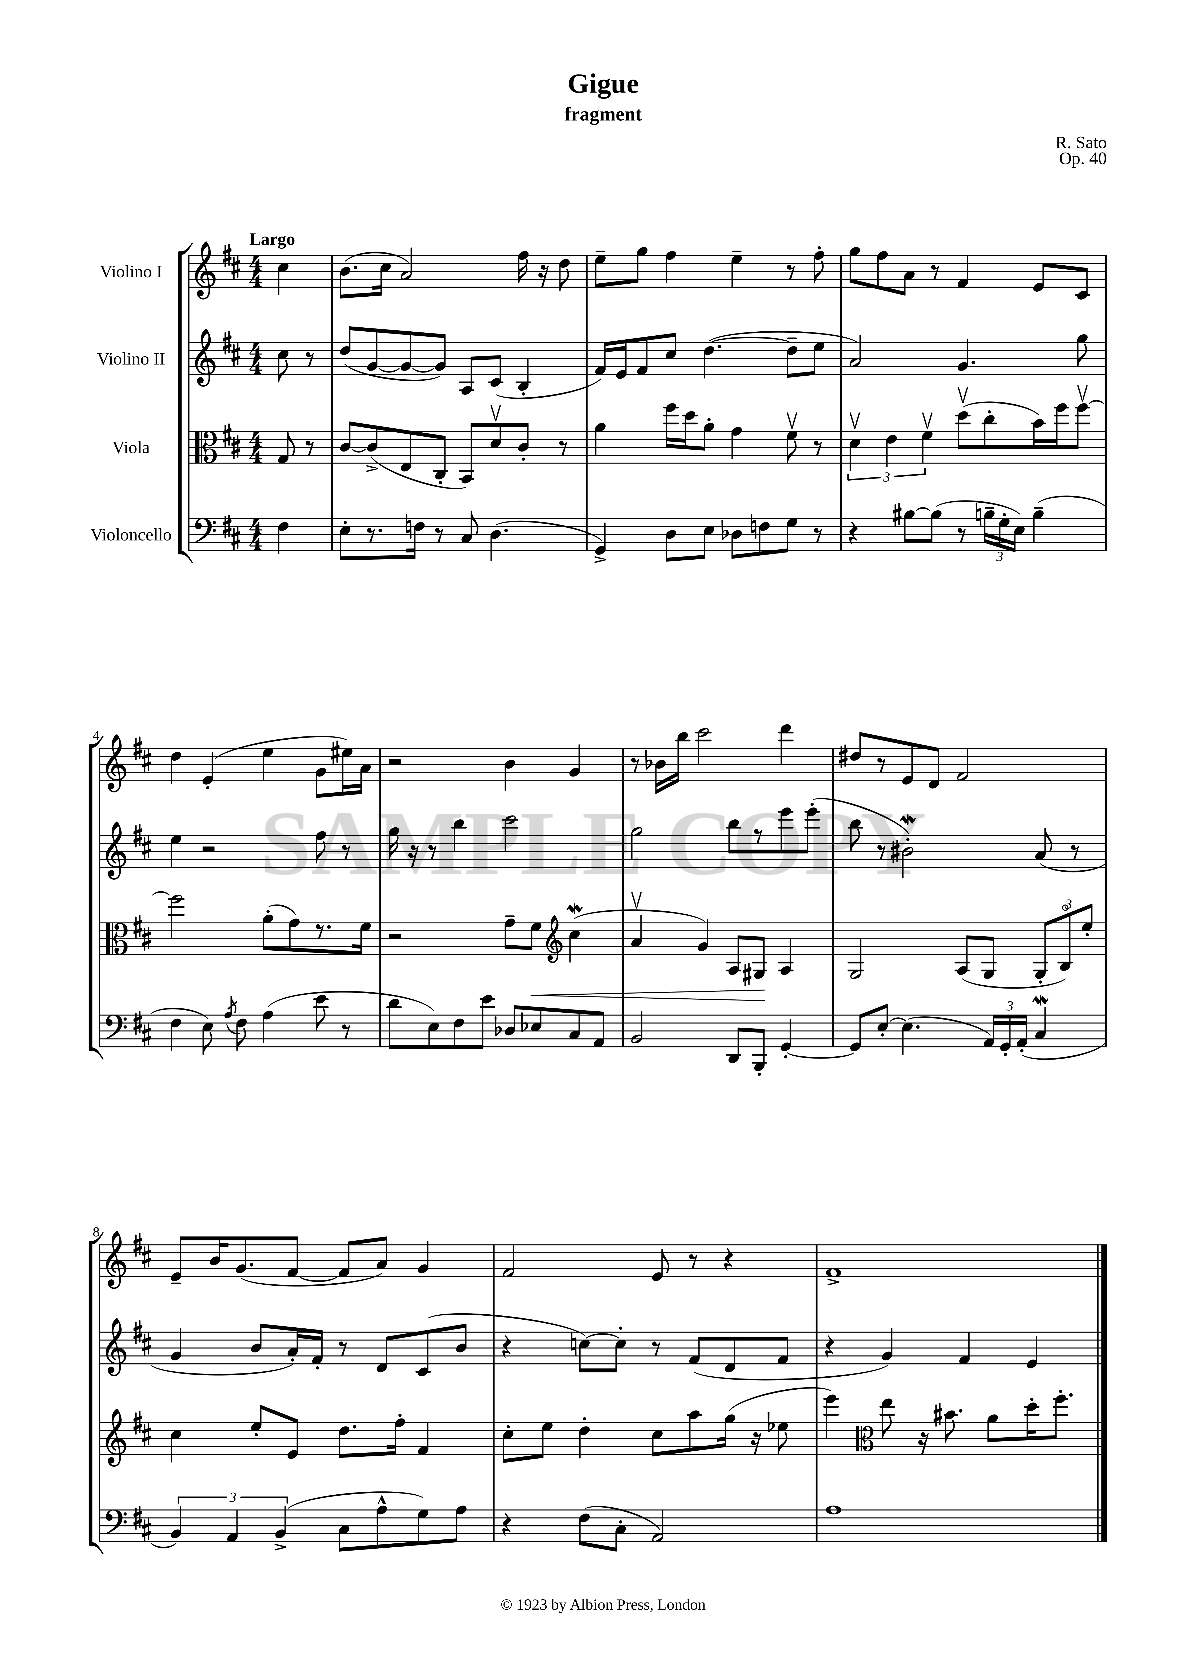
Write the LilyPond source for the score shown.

\header { title = "Gigue" composer = "R. Sato" subtitle = "fragment" opus = "Op. 40" }
<<
\new StaffGroup <<
\new Staff = "s0" \with { instrumentName = "Violino I" } {
    \clef treble \key d \major \numericTimeSignature \time 4/4 \partial 4 \tempo "Largo"
    \autoBeamOff cis''4 |
    b'8.[( cis''16] a'2) fis''16 r16 d''8 |
    e''8[-- g''8] fis''4 e''4-- r8 fis''8-. |
    g''8[ fis''8 a'8] r8 fis'4 e'8[ cis'8] |
    d''4 e'4-.( e''4 g'8[ eis''16) a'16] |
    r2 b'4 g'4 |
    r8 bes'16[ b''16] cis'''2 d'''4 |
    dis''8[ r8 e'8 d'8] fis'2 |
    e'8[-- b'16 g'8.( fis'8]~ fis'8[ a'8]) g'4 |
    fis'2 e'8 r8 r4 |
    fis'1-> \bar "|." |
}
\new Staff = "s1" \with { instrumentName = "Violino II" } {
    \clef treble \key d \major \numericTimeSignature \time 4/4 \partial 4
    \autoBeamOff cis''8 r8 |
    d''8[( g'8~ g'8~ g'8]) a8[ cis'8]( b4-. |
    fis'16[) e'16 fis'8 cis''8] d''4.~( d''8[-- e''8] |
    a'2) g'4. g''8 |
    e''4 r2 fis''8 r8 |
    g''16 r16 r8 b''4 cis'''2 |
    g''2 b''8[ r8 e'''8 e'''8]-.( |
    b''8 r8 bis'2-.\mordent) a'8( r8 |
    g'4 b'8[ a'16-.) fis'16]-. r8 d'8[ cis'8( b'8] |
    r4 c''8[~) c''8]-. r8 fis'8[( d'8 fis'8] |
    r4 g'4) fis'4 e'4 \bar "|." |
}
\new Staff = "s2" \with { instrumentName = "Viola" } {
    \clef alto \key d \major \numericTimeSignature \time 4/4 \partial 4
    \autoBeamOff g8 r8 |
    cis'8[~ cis'8->( e8 cis8]-. b,8[) d'8\upbow cis'8]-. r8 |
    a'4 fis''16[ d''16 a'8]-. g'4 fis'8\upbow r8 |
    \tuplet 3/2 { d'4\upbow e'4 fis'4\upbow } d''8[\upbow( cis''8-. b'16) fis''16 fis''8]~\upbow |
    fis''2 a'8[-.( g'8) r8. fis'16] |
    r2 g'8[-- fis'8]\< \clef treble cis''4\mordent( |
    a'4\upbow g'4) a8[ gis8]\! a4 |
    g2 a8[( g8] \tuplet 3/2 { g8[-. b8\flageolet) e''8]-. } |
    cis''4 e''8[-. e'8] d''8.[ fis''16]-. fis'4 |
    cis''8[-. e''8] d''4-. cis''8[ a''8 g''16]( r16 ees''8 |
    e'''4) \clef alto e''8 r16 bis'8. a'8[ d''16-. fis''8.]-. \bar "|." |
}
\new Staff = "s3" \with { instrumentName = "Violoncello" } {
    \clef bass \key d \major \numericTimeSignature \time 4/4 \partial 4
    \autoBeamOff fis4 |
    e8[-. r8. f16] r8 cis8 d4.( |
    g,4->) d8[ e8] des8[ f8 g8] r8 |
    r4 bis8[~ bis8]( r8 \tuplet 3/2 { b16[-- g16-. e16]) } b4--( |
    fis4 e8) \acciaccatura { a8 } fis8 a4( e'8 r8 |
    d'8[ e8) fis8 e'8] des8[ ees8 cis8 a,8] |
    b,2 d,8[ b,,8]-. g,4~-. |
    g,8[ e8]~-. e4.( \tuplet 3/2 { a,16[) g,16-. a,16]-.( } cis4\mordent |
    \tuplet 3/2 { b,4) a,4 b,4->( } cis8[ a8-^ g8) a8] |
    r4 fis8[( cis8]-. a,2) |
    a1 \bar "|." |
}
>>
>>
